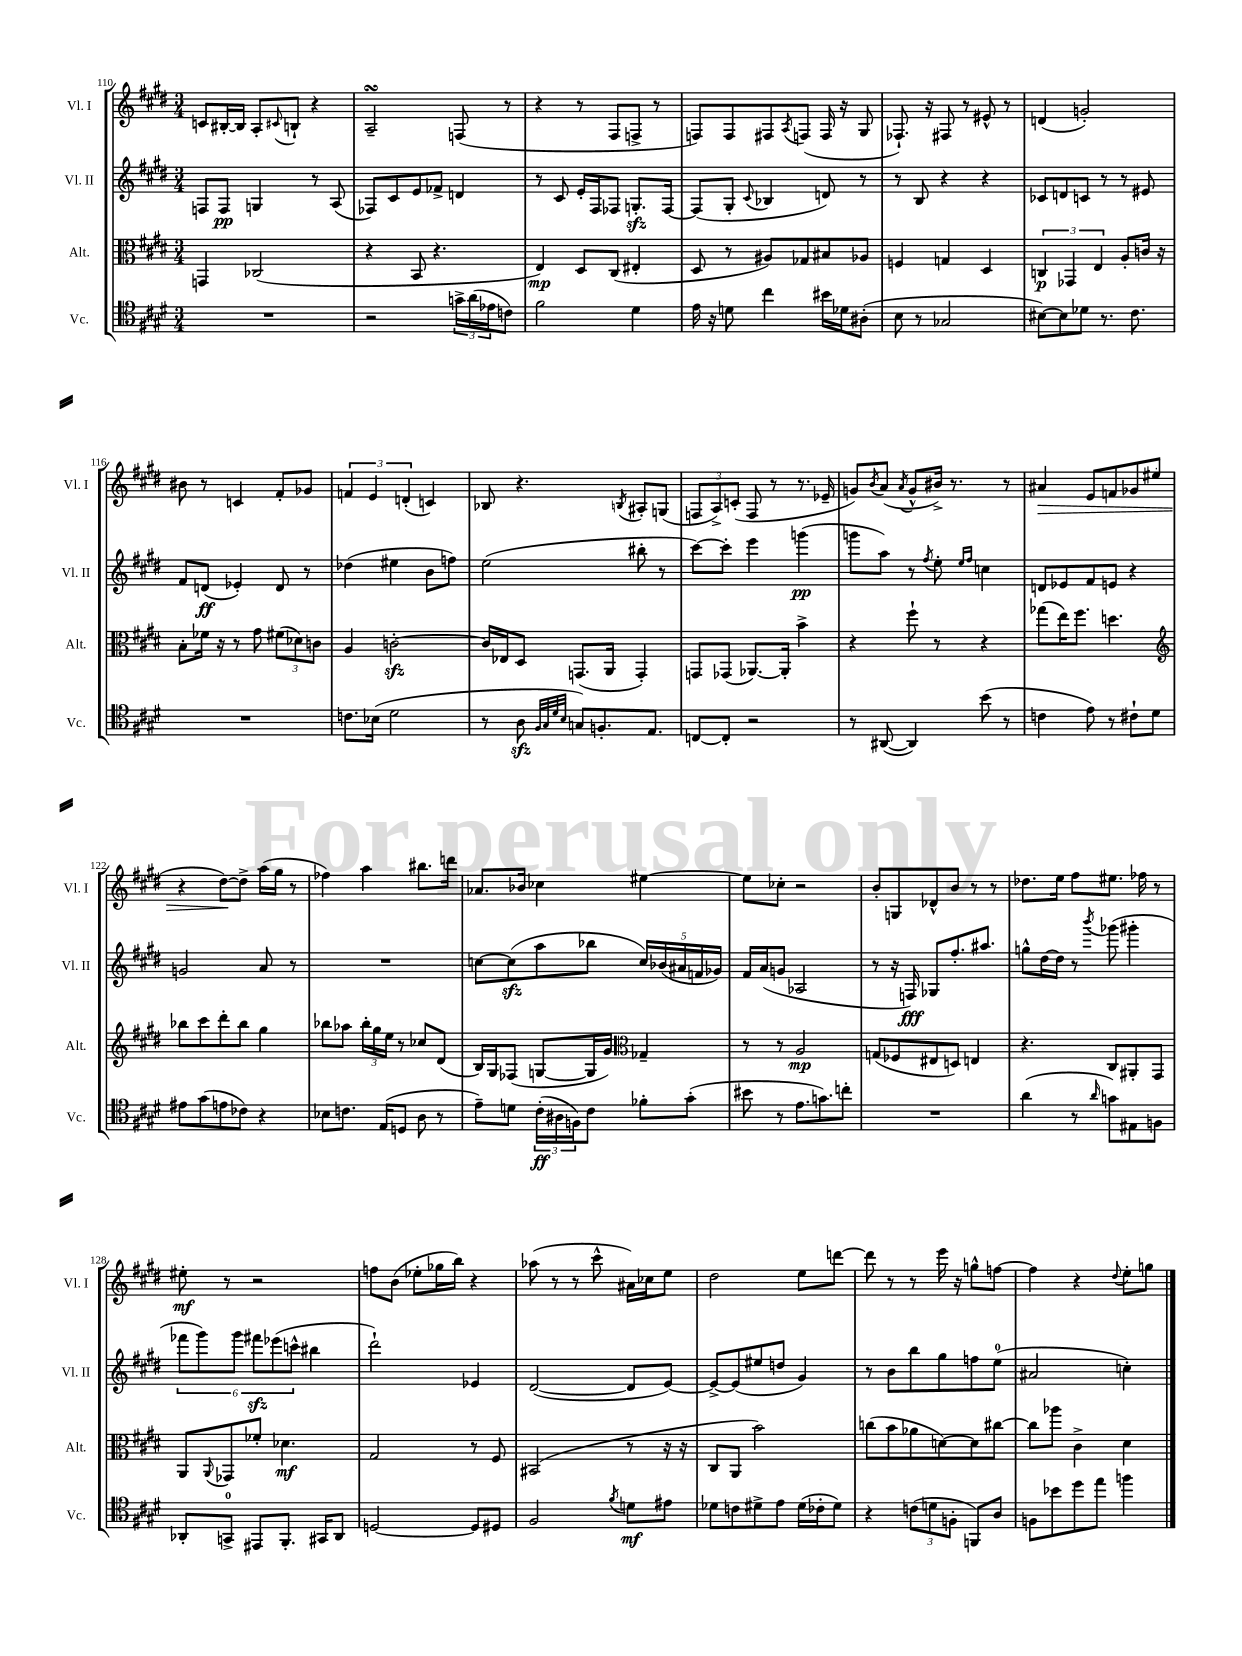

**kern	**dynam	**kern	**dynam	**kern	**dynam	**kern	**dynam
*part4	*part4	*part3	*part3	*part2	*part2	*part1	*part1
*staff4	*staff4	*staff3	*staff3	*staff2	*staff2	*staff1	*staff1
*I"Vc.	*	*I"Alt.	*	*I"Vl. II	*	*I"Vl. I	*
*I'Vc.	*	*I'Alt.	*	*I'Vl. II	*	*I'Vl. I	*
*clefC4	*	*clefC3	*	*clefG2	*	*clefG2	*
*k[f#c#g#d#]	*	*k[f#c#g#d#]	*	*k[f#c#g#d#]	*	*k[f#c#g#d#]	*
*M3/4	*	*M3/4	*	*M3/4	*	*M3/4	*
=110	=110	=110	=110	=110	=110	=110	=110
2.r	.	4GGn/	.	8Fn/L	.	8cn/L	.
.	.	.	.	8F/J	pp	[16B#X'/L	.
.	.	.	.	.	.	16B#/JJ]	.
.	.	(2C-X/	.	4Gn/	.	8A'/L	.
.	.	.	.	.	.	8qqc#X/	.
.	.	.	.	.	.	8Bn`/J	.
.	.	.	.	8r	.	4r	.
.	.	.	.	(8A/	.	.	.
=111	=111	=111	=111	=111	=111	=111	=111
2r	.	4r	.	8F-X/L)	.	2AsSSs~/	.
.	.	.	.	8c#/	.	.	.
.	.	8BB/	.	8e/	.	.	.
.	.	4.r	.	8f-X^/J	.	.	.
24gn^\LL	.	.	.	4dn/	.	(8Fn/	.
(24a\	.	.	.	.	.	.	.
24e-X\J	.	.	.	.	.	.	.
8cn\J)	.	.	.	.	.	8r	.
=112	=112	=112	=112	=112	=112	=112	=112
2f#\	.	4E/)	mp	8r	.	4r	.
.	.	.	.	8c#/	.	.	.
.	.	8D#/L	.	16e'/LL	.	8r	.
.	.	.	.	16F#/J	.	.	.
.	.	(8C#/J	.	8F-X/J	.	8F#/L	.
4d#\	.	4E#X'/	.	8.Gnzz'/L	.	8Fn^/J	.
.	.	.	.	.	.	8r	.
.	.	.	.	[16F-/Jk	.	.	.
=113	=113	=113	=113	=113	=113	=113	=113
16e\	.	8D#/	.	(8F-/L]	.	8Fn/L)	.
16r	.	.	.	.	.	.	.
8dn\	.	8r	.	8G#'/J	.	8F/	.
.	.	.	.	8qqc#/	.	.	.
4cc#\	.	8A#X/L)	.	4B-X/	.	8F#X/	.
.	.	.	.	.	.	8qA/	.
.	.	8G-X/	.	.	.	(8Fn/J	.
16b#X\LL	.	8B#X/	.	8dn/)	.	16F/	.
16d-X\J	.	.	.	.	.	16r	.
(8A#X'\J	.	8A-X/J	.	8r	.	8G#/	.
=114	=114	=114	=114	=114	=114	=114	=114
8B\	.	4Fn/	.	8r	.	8.F-X`/)	.
8r	.	.	.	8B/	.	.	.
.	.	.	.	.	.	16r	.
2G-X/	.	4Gn/	.	4r	.	8F#X/	.
.	.	.	.	.	.	8r	.
.	.	4D#/	.	4r	.	8e#X^^/	.
.	.	.	.	.	.	8r	.
=115	=115	=115	=115	=115	=115	=115	=115
[8B#X\L)	.	6Cn/	p	8c-X/L	.	(4dn/	.
8B#\]	.	.	.	8dn/	.	.	.
.	.	6GG-X/	.	.	.	.	.
8d-X\J	.	.	.	8cn/J	.	2gn'/)	.
.	.	6E/	.	.	.	.	.
8.r	.	.	.	8r	.	.	.
.	.	8A'/L	.	8r	.	.	.
8.c#\	.	.	.	.	.	.	.
.	.	16cn/Jk	.	8e#X/	.	.	.
.	.	16r	.	.	.	.	.
!!LO:LB:g=z
=116	=116	=116	=116	=116	=116	=116	=116
2.r	.	8B'\L	.	8f#/L	.	8b#X\	.
.	.	16f-X\Jk	.	(8dn/J	ff	8r	.
.	.	16r	.	.	.	.	.
.	.	8r	.	4e-X'/)	.	4cn/	.
.	.	8g#\	.	.	.	.	.
.	.	(12f#X\L	.	8d/	.	8f#'/L	.
.	.	12d-X\)	.	.	.	.	.
.	.	.	.	8r	.	8g-X/J	.
.	.	12cn\J	.	.	.	.	.
=117	=117	=117	=117	=117	=117	=117	=117
8.cn\L	.	4A/	.	(4dd-X\	.	6fn/	.
.	.	.	.	.	.	6e/	.
(16B-X\Jk	.	.	.	.	.	.	.
2d#\	.	[2cnzz'\	.	4ee#X\	.	.	.
.	.	.	.	.	.	(6dn'/	.
.	.	.	.	8b\L	.	4cn/)	.
.	.	.	.	8ffn\J)	.	.	.
=118	=118	=118	=118	=118	=118	=118	=118
8r	.	16c/LL]	.	(2ee\	.	8B-X/	.
.	.	16E-X/J	.	.	.	.	.
8Azz\	.	8D#/J	.	.	.	4.r	.
32qqF#/LLL	.	.	.	.	.	.	.
32qqG#/	.	.	.	.	.	.	.
32qqd#/	.	.	.	.	.	.	.
32qqB/JJJ	.	.	.	.	.	.	.
8Gn/L)	.	(8.GGn/L	.	.	.	.	.
8.Fn'/	.	.	.	.	.	.	.
.	.	16AA/Jk	.	.	.	.	.
.	.	.	.	.	.	8qBn/	.
.	.	4GG'/)	.	8bb#X'\	.	8A#X'/L	.
8.E/J	.	.	.	.	.	.	.
.	.	.	.	8r	.	(8Gn/J	.
=119	=119	=119	=119	=119	=119	=119	=119
[8Cn/L	.	8GGn/L	.	[8ccc#\L)	.	12Fn/L	.
.	.	.	.	.	.	12A^/)	.
8C'/J]	.	(8GG-X/J	.	8ccc#'\J]	.	.	.
.	.	.	.	.	.	(12cn'/J	.
2r	.	[8.AA-X/L)	.	4eee\	.	8F/	.
.	.	.	.	.	.	8r	.
.	.	16AA-'/Jk]	.	.	.	.	.
.	.	4b^\	.	(4gggn\	pp	8.r	.
.	.	.	.	.	.	16e-X~/	.
=120	=120	=120	=120	=120	=120	=120	=120
8r	.	4r	.	8gggn\L	.	8gn/L)	.
.	.	.	.	.	.	8qb/	.
([8AA#X/	.	.	.	8aa\J)	.	(8a/J	.
.	.	.	.	.	.	8qa/	.
4AA#/])	.	8ff#`\	.	8r	.	8g^^/L	.
.	.	.	.	8qff#/	.	.	.
.	.	8r	.	8ee'\	.	16b#X^/Jk)	.
.	.	.	.	.	.	8.r	.
.	.	.	.	16qqee/LL	.	.	.
.	.	.	.	16qqff#/JJ	.	.	.
(8b\	.	4r	.	4ccn\	.	.	.
8r	.	.	.	.	.	8r	.
=121	=121	=121	=121	=121	=121	=121	=121
!	!	!	!	!	!	!	!LO:HP:b
4cn\	.	(8gg-X\L	.	8dn/L	.	4a#X/	>
.	.	16ee\K)	.	8e-X/	.	.	.
.	.	8.ff#\J	.	.	.	.	.
8e\)	.	.	.	8f#/	.	8e/L	.
8r	.	4.ddn\	.	8en/J	.	8fn/	.
8c#X`\L	.	.	.	4r	.	8g-X/	.
8d#\J	.	.	.	.	.	(8ee#X/J	.
!!LO:LB:g=z
=122	=122	=122	=122	=122	=122	=122	=122
*	*	*clefG2	*	*	*	*	*
8e#X\L	.	8bb-X\L	.	2gn/	.	4r	.
(8g#\	.	8ccc#\	.	.	.	.	.
8en\	.	8ddd#'\	.	.	.	[8dd#\L)	.
8c-X\J)	.	8bb-\J	.	.	.	8dd#^\J]	]
4r	.	4gg#\	.	8a/	.	(16aa\LL	.
.	.	.	.	.	.	16gg#\JJ	.
.	.	.	.	8r	.	8r	.
=123	=123	=123	=123	=123	=123	=123	=123
8B-X\L	.	8bb-X\L	.	2.r	.	4ff-X\)	.
8.cn\J	.	8aa-X\J	.	.	.	.	.
.	.	24bb-'\LL	.	.	.	4aa\	.
.	.	24gg#\	.	.	.	.	.
(16E/KL	.	.	.	.	.	.	.
.	.	24ee\JJ	.	.	.	.	.
8Dn/J	.	8r	.	.	.	.	.
8A\	.	8cc-X/L	.	.	.	8.bb#X\L	.
8r	.	(8d#/J	.	.	.	.	.
.	.	.	.	.	.	16dddn\Jk	.
=124	=124	=124	=124	=124	=124	=124	=124
8e~\L)	.	16B/LL)	.	[8ccn\L	.	8.a-X/L	.
.	.	16G#/J	.	.	.	.	.
8dn\J	.	(8F-X/J	.	(8cczz\]	.	.	.
.	.	.	.	.	.	16b-X/Jk	.
(24c#'\LL	ff	[8Gn/L	.	8aa\	.	4cc-X\	.
24A#X\	.	.	.	.	.	.	.
24Fn\J)	.	.	.	.	.	.	.
8c#\J	.	16G/L]	.	8bb-X\J	.	.	.
.	.	16g#/JJ)	.	.	.	.	.
*	*	*clefC3	*	*	*	*	*
8f-X'\L	.	4G-X~/	.	20cc/LL)	.	[4ee#X\	.
.	.	.	.	(20b-X/	.	.	.
.	.	.	.	20a#X/	.	.	.
(8g#'\J	.	.	.	.	.	.	.
.	.	.	.	20fn/	.	.	.
.	.	.	.	20g-X/JJ)	.	.	.
=125	=125	=125	=125	=125	=125	=125	=125
8b#X\	.	8r	.	16f#/LL	.	8ee#\L]	.
.	.	.	.	(16a/J	.	.	.
8r	.	8r	.	8gn/J	.	8cc-X'\J	.
8.e\L	.	2A/	mp	2A-X/	.	2r	.
8.gn\)	.	.	.	.	.	.	.
8ccn'\J	.	.	.	.	.	.	.
=126	=126	=126	=126	=126	=126	=126	=126
2.r	.	(8Gn/L	.	8r	.	8b'/L	.
.	.	8F-X/	.	16r	.	8Gn/	.
.	.	.	.	16Fn/)	fff	.	.
.	.	8E#X/	.	8G-X/L	.	8d-X^^/	.
.	.	8Dn/J)	.	8.ff#'/	.	8b/J	.
.	.	4En/	.	.	.	8r	.
.	.	.	.	8.aa#X/J	.	.	.
.	.	.	.	.	.	8r	.
=127	=127	=127	=127	=127	=127	=127	=127
(4a\	.	4.r	.	8ggn^^\L	.	8.dd-X\L	.
.	.	.	.	[16dd#\L	.	.	.
.	.	.	.	16dd#\JJ]	.	16ee\Jk	.
8r	.	.	.	8r	.	8ff#\L	.
16qqa/	.	.	.	8qbbb/	.	.	.
8gn\L)	.	8C#/L	.	(8ggg-X\	.	8.ee#X\J	.
8E#X\	.	8AA#X'/	.	4ggg#X'\	.	.	.
.	.	.	.	.	.	16ff-X\	.
8Fn\J	.	8GG#/J	.	.	.	8r	.
!!LO:LB:g=z
=128	=128	=128	=128	=128	=128	=128	=128
8AA-X'/L	.	8AA/L	.	12fff-X\L	.	8ee#X'\	mf
.	.	.	.	12ggg#\)	.	.	.
.	.	8qqAA/	.	.	.	.	.
8GGn^/J	.	8GG-X/	.	.	.	8r	.
.	.	.	.	12ggg#\J	.	.	.
8EE#X/L	.	8f-X'/J	.	12fff#Xzz\L	.	2r	.
.	.	.	.	(12eee-X\	.	.	.
8.FF#'/J	.	4.d-X\	mf	.	.	.	.
.	.	.	.	12cccn^^\J	.	.	.
.	.	.	.	4bb#X\	.	.	.
16GG#X/KL	.	.	.	.	.	.	.
8AA-/J	.	.	.	.	.	.	.
=129	=129	=129	=129	=129	=129	=129	=129
[2Dn/	.	2G#/	.	2ddd#`\)	.	8ffn\L	.
.	.	.	.	.	.	(8b\J	.
.	.	.	.	.	.	8ee-X'\L	.
.	.	.	.	.	.	16gg-X\L	.
.	.	.	.	.	.	16bb\JJ)	.
8D/L]	.	8r	.	4e-X/	.	4r	.
8D#X/J	.	8F#/	.	.	.	.	.
=130	=130	=130	=130	=130	=130	=130	=130
2F#/	.	(2BB#X/	.	([2d#/	.	(8aa-X\	.
.	.	.	.	.	.	8r	.
.	.	.	.	.	.	8r	.
.	.	.	.	.	.	8ccc#^^\	.
8qf#/	.	.	.	.	.	.	.
8dn\L	mf	8r	.	8d#/L]	.	16a#X\LL)	.
.	.	.	.	.	.	16cc-X\J	.
8e#X\J	.	16r	.	[8e/J)	.	8ee\J	.
.	.	16r	.	.	.	.	.
=131	=131	=131	=131	=131	=131	=131	=131
8d-X\L	.	8C#/L	.	8e^/L_	.	2dd#\	.
8cn\	.	8AA/J	.	(8e/]	.	.	.
8d#X^\	.	2b\)	.	8ee#X/	.	.	.
8e\J	.	.	.	8ddn/J	.	.	.
(16d#\LL	.	.	.	4g#/)	.	8ee\L	.
16c-X'\J	.	.	.	.	.	.	.
8d#\J)	.	.	.	.	.	[8dddn\J	.
=132	=132	=132	=132	=132	=132	=132	=132
4r	.	(8ccn\L	.	8r	.	8ddd\]	.
.	.	8b\	.	8b\L	.	8r	.
(12cn\L	.	8a-X\	.	8bb\	.	8r	.
12dn\	.	.	.	.	.	.	.
.	.	[8dn\)	.	8gg#\	.	16eee\	.
12Fn'\J	.	.	.	.	.	.	.
.	.	.	.	.	.	16r	.
8FFn/L)	.	8d\]	.	8ffn\	.	8ggn^^\L	.
8A/J	.	[8cc#X\J	.	(8ee\J	.	[8ffn\J	.
=133	=133	=133	=133	=133	=133	=133	=133
8Fn\L	.	8cc#\L]	.	2a#X/	.	4ff\]	.
8b-X\	.	8aa-X\J	.	.	.	.	.
8dd#\	.	4c#^\	.	.	.	4r	.
8ee\J	.	.	.	.	.	.	.
.	.	.	.	.	.	8qqdd#/	.
4ffn\	.	4d#\	.	4ccn'\)	.	8ee'\L	.
.	.	.	.	.	.	8ggn\J	.
==	==	==	==	==	==	==	==
*-	*-	*-	*-	*-	*-	*-	*-
